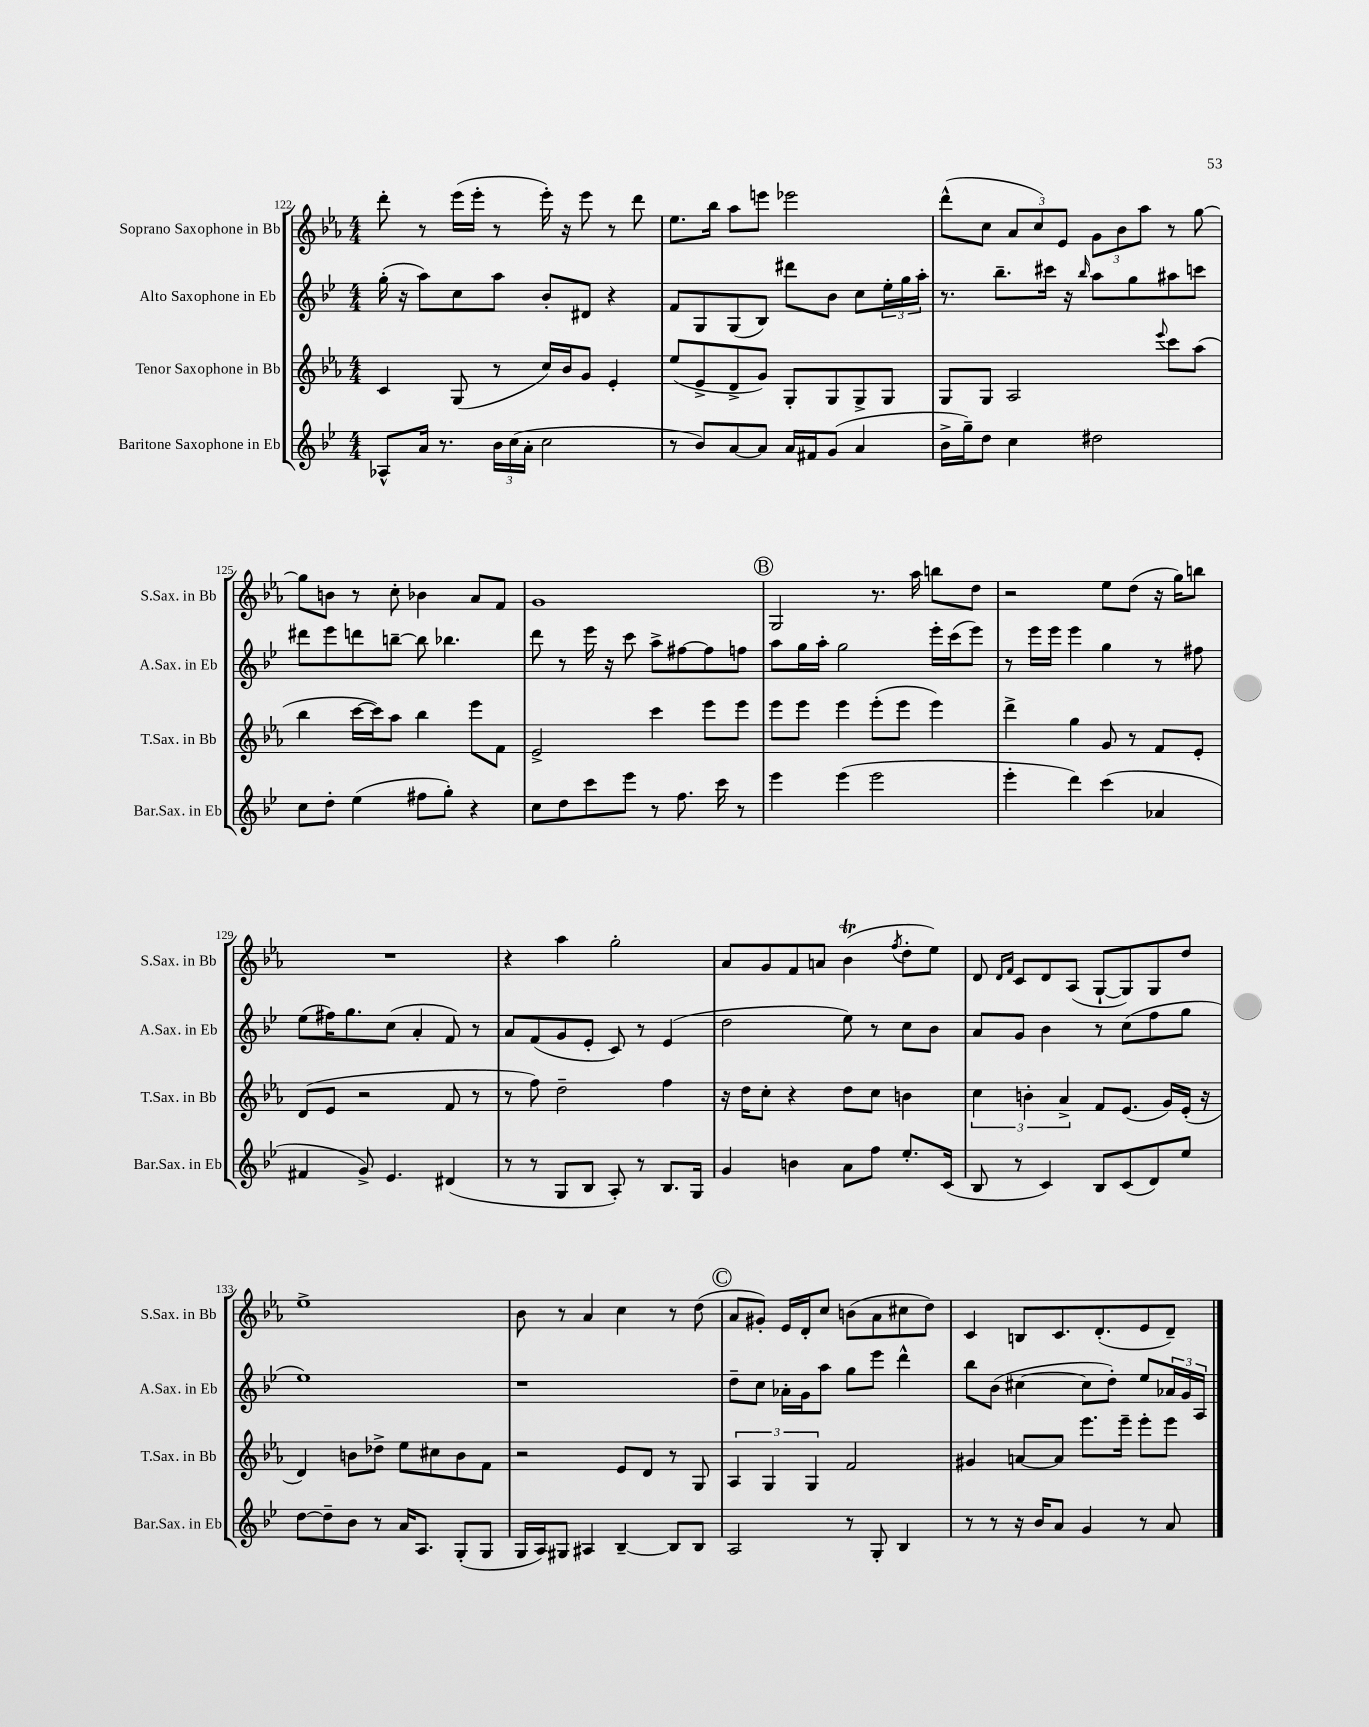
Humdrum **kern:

**kern	**kern	**kern	**kern
*staff4	*staff3	*staff2	*staff1
*clefG2	*clefG2	*clefG2	*clefG2
*k[b-e-]	*k[b-e-a-]	*k[b-e-]	*k[b-e-a-]
*M4/4	*M4/4	*M4/4	*M4/4
8A-^^	4c	(16gg'	8ddd'
.	.	16r	.
16a	.	8aa)	8r
8.r	.	.	.
.	(8G	8cc	(16eee-
.	.	.	16eee-'
24b-	8r	8aa	8r
(24cc	.	.	.
24a'	.	.	.
2cc	16cc)	8b-'	16eee-')
.	16b-	.	16r
.	8g	8d#	8eee-
.	4e-'	4r	8r
.	.	.	8ddd
=	=	=	=
8r	(8ee-	8f	8.ee-
8b-)	8e-^	8G	.
.	.	.	16bb-
[8a	8d^	(8G	8aa-
8a]	8g)	8B-)	8eee
16a	8G'	8ddd#	2eee-
16f#	.	.	.
(8g	8G	8b-	.
4a	8G^	8cc	.
.	8G	24ee-'	.
.	.	24gg	.
.	.	24aa'	.
=	=	=	=
16b-^	8G	8.r	(8ddd^^
16gg~)	.	.	.
8dd	8G	.	8cc
.	.	8.bb-~	.
4cc	2A-	.	12a-
.	.	.	12cc)
.	.	16ccc#	.
.	.	.	12e-
.	.	16r	.
.	.	16qqbb-	.
2dd#	.	8aa	12g
.	.	.	12b-
.	.	8gg	.
.	.	.	12aa-
.	8qqeee-	.	.
.	8ccc	8aa#	8r
.	(8aa-	8ccc	[8gg
=	=	=	=
8cc	4bb-	8ddd#	8gg]
8dd'	.	8eee-	8b
(4ee-	[16ccc	8ddd	8r
.	16ccc])	.	.
.	8aa-	[8bb~	8cc'
8ff#	4bb-	8bb]	4b-
8gg')	.	4.bb-	.
4r	8eee-	.	8a-
.	8f	.	8f
=	=	=	=
8cc	2e-^	8ddd	1g
8dd	.	8r	.
8ccc	.	16eee-	.
.	.	16r	.
8eee-	.	8ccc	.
8r	4ccc	8aa^	.
8.ff	.	[8ff#	.
.	8eee-	8ff#]	.
16ccc	.	.	.
8r	8eee-	8ff	.
=	=	=	=
4eee-	8eee-	8aa	2G
.	8eee-	16gg	.
.	.	16aa'	.
(4eee-	4eee-	2gg	.
2eee-	(8eee-'	.	8.r
.	8eee-	.	.
.	.	.	16aa-
.	4eee-)	16eee-'	8bb
.	.	(16ccc	.
.	.	8eee-)	8dd
=	=	=	=
4eee-'	4ddd^	8r	2r
.	.	16eee-	.
.	.	16eee-	.
4ddd)	4gg	4eee-	.
(4ccc	8g	4gg	8ee-
.	8r	.	(8dd
4a-	8f	8r	16r
.	.	.	16gg)
.	8e-'	8ff#	8bb
=	=	=	=
4f#	(8d	(8ee-	1r
.	8e-	16ff#)	.
.	.	8.gg	.
8g^)	2r	.	.
4.e-	.	(8cc	.
.	.	4a'	.
(4d#	8f	8f)	.
.	8r	8r	.
=	=	=	=
8r	8r	8a	4r
8r	8ff)	(8f	.
8G	2dd~	8g	4aa-
8B-	.	8e-'	.
8A')	.	8c)	2gg'
8r	.	8r	.
8.B-	4ff	(4e-	.
16G	.	.	.
=	=	=	=
4g	16r	2dd	8a-
.	16dd	.	.
.	8cc'	.	8g
4b	4r	.	8f
.	.	.	8a
8a	8dd	8ee-)	(4b-
8ff	8cc	8r	.
.	.	.	8qff
8.ee-'	4b	8cc	8dd'
.	.	8b-	8ee-)
(16c	.	.	.
=	=	=	=
8B-	6cc	8a	8d
.	.	.	16qqd
.	.	.	16qqf
8r	.	8g	8c
.	6b'	.	.
4c)	.	4b-	8d
.	6a-^	.	.
.	.	.	(8A-
8B-	8f	8r	[8G`
(8c	(8.e-	(8cc	8G])
8d)	.	8ff	8G
.	16g)	.	.
8ee-	(16e-'	8gg	8dd
.	16r	.	.
=	=	=	=
[8dd	4d)	1ee-)	1ee-^
8dd~]	.	.	.
8b-	8b	.	.
8r	8dd-^	.	.
16a	8ee-	.	.
8.A	.	.	.
.	8cc#	.	.
(8G'	8b	.	.
8G	8f	.	.
=	=	=	=
16G	2r	1r	8b-
16A)	.	.	.
8G#	.	.	8r
4A#	.	.	4a-
[4B-~	8e-	.	4cc
.	8d	.	.
8B-]	8r	.	8r
8B-	8G	.	(8dd
=	=	=	=
2A	6A-	8dd~	8a-
.	.	8cc	8g#')
.	6G	.	.
.	.	16a-'	16e-
.	.	16g	16d'
.	6G	.	.
.	.	8aa	8cc
8r	2f	8gg	(8b
8G'	.	8eee-	8a-
4B-	.	4ddd^^	8cc#
.	.	.	8dd)
=	=	=	=
8r	4g#	8bb-	4c
8r	.	(8b-	.
16r	[8a	[4cc#	8B
16b-	.	.	.
8a	8a]	.	8.c
4g	8.eee-	8cc#]	.
.	.	.	(8.d'
.	.	8dd')	.
.	16eee-~	.	.
8r	8eee-'	8ee-	8e-
8a	8eee-	24a-	8d~)
.	.	24g	.
.	.	24A	.
==	==	==	==
*-	*-	*-	*-
